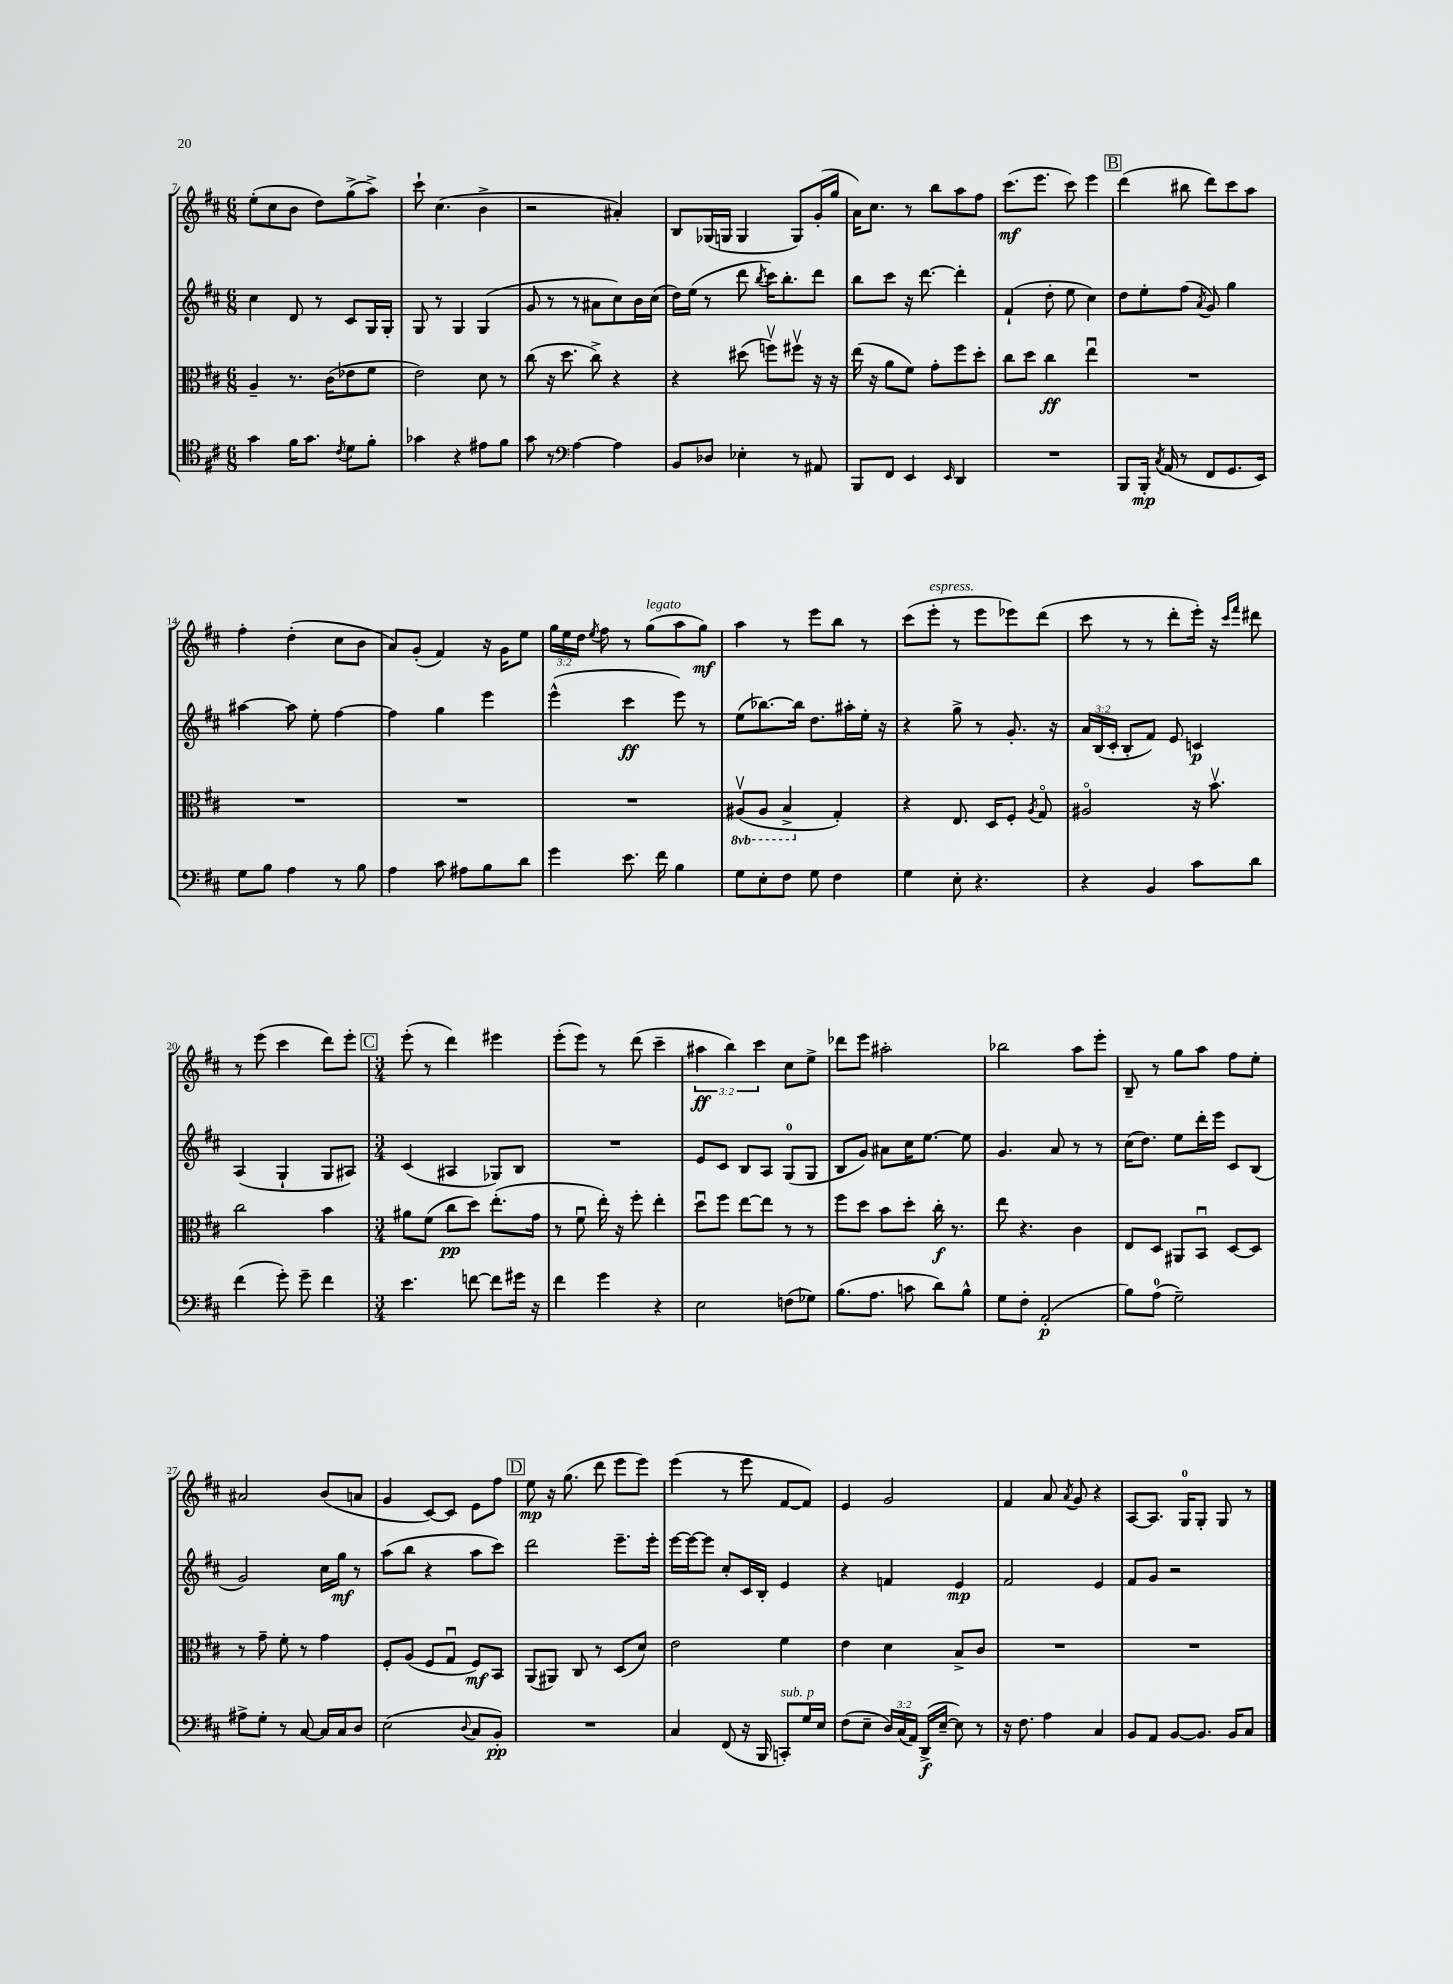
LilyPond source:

<<
\new StaffGroup <<
\new Staff = "s0" {
    \clef treble \key d \major \numericTimeSignature \time 6/8 \override Staff.TupletNumber.text = #tuplet-number::calc-fraction-text
    \autoBeamOff e''8[-.( cis''8 b'8] d''8[) g''8->( a''8]->) |
    cis'''8-! cis''4.( b'4-> |
    r2 ais'4-.) |
    b8[ ges16( g16] g4 g8[) g'16-.( g''16] |
    a'16[) cis''8.] r8 b''8[ a''8 fis''8] |
    cis'''8.[\mf( e'''8.] cis'''8) e'''4 |
    \mark \markup { \box "B" } d'''4( bis''8 d'''8[) cis'''8 a''8] |
    fis''4-. d''4-.( cis''8[ b'8] |
    a'8[) g'8]-.( fis'4) r16 g'16[ e''8] |
    \tuplet 3/2 { g''16[ e''16 d''16] } \acciaccatura { e''8 } fis''8 r8 g''8[^\markup { \italic "legato" }( a''8 g''8]\mf) |
    a''4 r8 e'''8[ b''8] r8 |
    cis'''8[( e'''8]-.^\markup { \italic "espress." } r8 e'''8[ ees'''8) d'''8]( |
    cis'''8 r8 r8 d'''8[-. e'''16]-.) r16 \grace { cis'''16[ fis'''16] } dis'''8 |
    r8 e'''8( cis'''4 d'''8[) e'''8]-. |
    \mark \markup { \box "C" } \numericTimeSignature \time 3/4 e'''8-.( r8 d'''4) eis'''4 |
    e'''8[-.( e'''8]) r8 d'''8( cis'''4-- |
    \tuplet 3/2 { ais''4\ff b''4) cis'''4 } cis''8[ e''8]-> |
    des'''8[ e'''8] ais''2-. |
    bes''2 a''8[ e'''8]-. |
    b8-- r8 g''8[ a''8] fis''8[ e''8]-. |
    ais'2 b'8[( a'8] |
    g'4 cis'8[~) cis'8] e'8[ fis''8] |
    \mark \markup { \box "D" } e''8\mp r16 g''8.( d'''8 e'''8[ e'''8]) |
    e'''4( r8 e'''8 fis'8[~ fis'8]) |
    e'4 g'2 |
    fis'4 a'8 \acciaccatura { a'8 } g'8 r4 |
    a8[~ a8.] g16[-0 g8]-. g8 r8 \bar "|." |
}
\new Staff = "s1" {
    \clef treble \key d \major \numericTimeSignature \time 6/8 \override Staff.TupletNumber.text = #tuplet-number::calc-fraction-text
    \autoBeamOff cis''4 d'8 r8 cis'8[ g16 g16]-. |
    g8 r8 g4 g4( |
    g'8 r8 r8 ais'8[ cis''8) b'16 cis''16]( |
    d''16[) e''16]( r8 d'''8 \acciaccatura { b''8 } cis'''16[) b''8.-. d'''8] |
    b''8[ cis'''8] r16 d'''8.~ d'''4-. |
    fis'4-!( d''8-. e''8 cis''4) |
    \mark \markup { \box "B" } d''8[ e''8-. fis''8]( \acciaccatura { a'8 } g'8) g''4 |
    ais''4~ ais''8 e''8-. fis''4~ |
    fis''4 g''4 e'''4 |
    e'''4-^( cis'''4\ff e'''8) r8 |
    e''8[( bes''8.~) bes''16] d''8.[ ais''16-. e''16]-. r16 |
    r4 g''8-> r8 g'8.-. r16 |
    \tuplet 3/2 { a'16[ b16( cis'16]-. } b8[-. fis'8]) e'8 c'4\p |
    a4( g4-! g8[ ais8]) |
    \mark \markup { \box "C" } \numericTimeSignature \time 3/4 cis'4( ais4 ges8[) b8] |
    R2. |
    e'8[ cis'8] b8[ a8] g8[-0( g8] |
    b8[ g'8]) ais'8[ cis''16 e''8.]~ e''8 |
    g'4. a'8 r8 r8 |
    cis''16[( d''8.]) e''8[ d'''16-. e'''16] cis'8[ b8]( |
    g'2) cis''16[ g''16]\mf r8 |
    a''8[( b''8] r4 a''8[ cis'''8]) |
    \mark \markup { \box "D" } d'''2 e'''8.[-- e'''16]-. |
    e'''16[~ e'''16~ e'''8] cis''8[-. cis'16 b16]-. e'4 |
    r4 f'4 e'4\mp |
    fis'2 e'4 |
    fis'8[ g'8] r2 \bar "|." |
}
\new Staff = "s2" {
    \clef alto \key d \major \numericTimeSignature \time 6/8 \set Staff.ottavationMarkups = #ottavation-simple-ordinals
    \autoBeamOff a4-- r8. cis'16[( ees'8 fis'8] |
    e'2) d'8 r8 |
    cis''8( r16 d''8. cis''8->) r4 |
    r4 dis''8( f''8[\upbow) fis''8]\upbow r16 r16 |
    e''16( r16 a'8[ fis'8]) g'8[-. fis''8 d''8]-. |
    cis''8[ d''8] cis''4\ff e''4\downbow |
    \mark \markup { \box "B" } R2. |
    R2. |
    R2. |
    R2. |
    \ottava #-1 ais,8[\upbow( ais,8] b,4-> \ottava #0 g4-.) |
    r4 e8. d16[ fis8]-. \acciaccatura { a8 } g8\flageolet |
    ais2\flageolet r16 b'8.\upbow |
    cis''2 b'4 |
    \mark \markup { \box "C" } \numericTimeSignature \time 3/4 ais'8[ fis'8]( cis''8[\pp d''8]) e''8.[-.( g'16] |
    r8 fis'8\downbow e''16-.) r16 fis''8-. e''4-. |
    d''8[\downbow fis''8] e''8[~ e''8] r8 r8 |
    fis''8[ d''8] b'8[ d''8]-. cis''16-.\f r8. |
    e''8 r4. cis'4 |
    e8[ d8] ais,8[ b,8]\downbow d8[~ d8] |
    r8 g'8-- fis'8-. r8 g'4 |
    fis8[-. a8]( fis8[ g8]\downbow fis8[\mf) b,8] |
    \mark \markup { \box "D" } a,8[( ais,8]) cis8 r8 d8[( d'8]) |
    e'2 fis'4 |
    e'4 d'4 b8[-> cis'8] |
    R2. |
    R2. \bar "|." |
}
\new Staff = "s3" {
    \clef tenor \key d \major \numericTimeSignature \time 6/8 \override Staff.TupletNumber.text = #tuplet-number::calc-fraction-text
    \autoBeamOff g'4 fis'16[ g'8.] \acciaccatura { cis'8 } d'8[ fis'8]-. |
    ges'4 r4 eis'8[ fis'8] |
    g'8 r8 \clef bass a4~ a4 |
    b,8[ des8] ees4-. r8 ais,8 |
    b,,8[ fis,8] e,4 \grace { e,16 } d,4 |
    R2. |
    \mark \markup { \box "B" } b,,8[ b,,16]-.\mp \acciaccatura { cis8 } a,16( r8 fis,8[ g,8. e,16]) |
    g8[ b8] a4 r8 b8 |
    a4 cis'8 ais8[ b8 d'8] |
    g'4 e'8. fis'16 b4 |
    g8[ e8-. fis8] g8 fis4 |
    g4 e8-. r4. |
    r4 b,4 cis'8[ d'8] |
    fis'4( g'8-.) g'8-- fis'4 |
    \mark \markup { \box "C" } \numericTimeSignature \time 3/4 e'4. f'8~ f'8[ gis'16] r16 |
    fis'4 g'4 r4 |
    e2 f8[( ges8]) |
    b8.[( a8.] c'8 d'8[) b8]-^ |
    g8[ fis8]-. a,2-.\p( |
    b8[) a8]-0( g2--) |
    ais8[-> g8]-. r8 cis8~ cis16[ cis16 d8] |
    e2( \appoggiatura { d8 } cis8[ b,8]-.\pp) |
    \mark \markup { \box "D" } R2. |
    cis4 fis,8( r16 b,,16 c,8[-.^\markup { \italic "sub. p" }) g16 e16] |
    fis8[( e8]-- \tuplet 3/2 { d16[) cis16( a,16]) } d,16[->\f( e16]~-- e8) r8 |
    r16 fis8. a4 cis4 |
    b,8[ a,8] b,8[~ b,8.] b,16[ cis8] \bar "|." |
}
>>
>>
\layout { \context { \Score currentBarNumber = #7 } }
